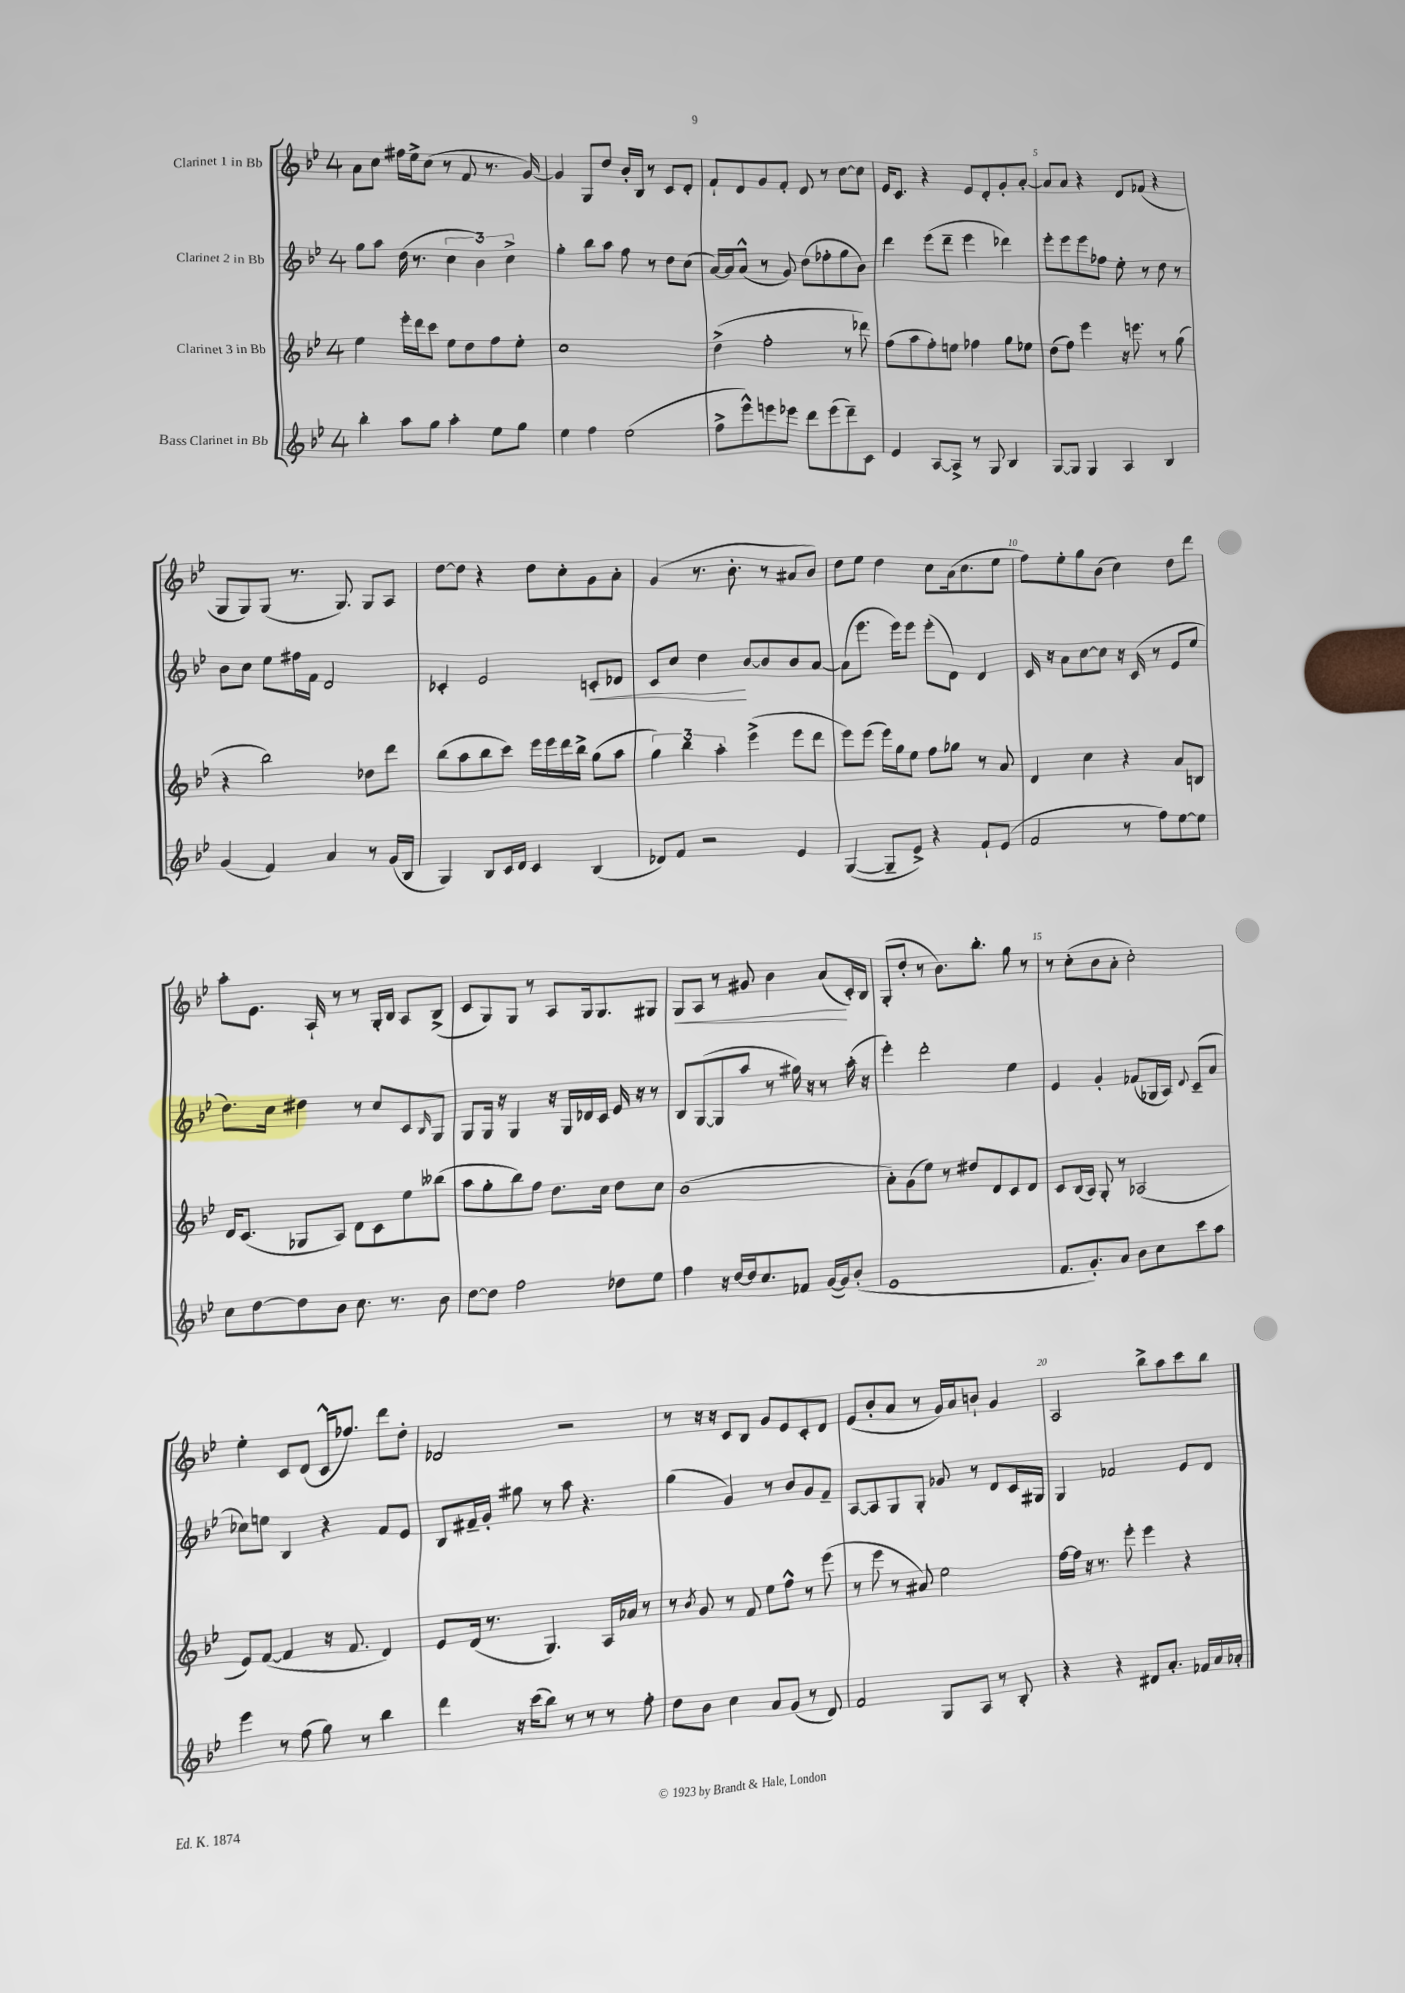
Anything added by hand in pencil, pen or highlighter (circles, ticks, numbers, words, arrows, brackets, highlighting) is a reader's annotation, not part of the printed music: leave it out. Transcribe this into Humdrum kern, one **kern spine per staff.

**kern	**kern	**kern	**kern
*staff4	*staff3	*staff2	*staff1
*clefG2	*clefG2	*clefG2	*clefG2
*k[b-e-]	*k[b-e-]	*k[b-e-]	*k[b-e-]
*M4/4	*M4/4	*M4/4	*M4/4
4bb-'\	4ee-\	8gg\L	8a\L
.	.	8aa\J	8cc\J
8aa\L	16eee-'\LL	(16dd\	16ff#\LL
.	16ddd\J	8.r	16ee-^\J
8gg\J	8ccc\J	.	(8cc\J
4aa'\	8ee-\L	6cc\	8r
.	8dd\	.	8f/
.	.	6b-\)	.
8ee-\L	8ff\	.	8.r
.	.	6cc^\	.
8gg\J	8ee-'\J	.	.
.	.	.	[16g/)
=	=	=	=
4ee-\	1cc	4gg'\	4g/]
4ff\	.	8bb-\L	8G/L
.	.	8aa\J	8dd/J
(2ee-\	.	8ff\	16b-'/LL
.	.	.	16B-/JJ
.	.	8r	8r
.	.	8dd\L	8c/L
.	.	(8cc\J	8d'/J
=	=	=	=
8ff^\L	(4dd^\	[16a/LL)	8f`/L
.	.	16a/]J	.
8eee-^^\)	.	(8a^^/J	8d/
8eee\	2ff'\	8r	8g/
8eee-\J	.	8g/)	8f'/J
8ddd\L	.	(8dd\L	8d/
(8eee-\	.	8ff-'\	8r
8ddd~\)	8r	8gg\	[8cc\L
8c\J	8ddd-\)	8b-\J)	8cc\]J
=	=	=	=
4e-/	(8ff\L	4ddd\	16e-/LK
.	.	.	8.c/J
.	8aa\	.	.
[8A/L	8ff'\)	(8eee-\L	4r
8A^/]J	8ee\J	8ddd~\J	.
8r	4ff-\	4eee-\	8e-/L
8G/	.	.	8d'/
4B-/	8gg\L	4ddd-\)	8g'/
.	8ee-\J	.	[8a'/J
=	=	=	=
[8G/L	(8dd\L	8eee-'\L	8a/]L
8G/]J	8ff\J)	8eee-\	8a/J
4G/	4eee-\	8eee-\	4r
.	.	8ff-\J	.
4A/	16r	8ee-'\	8d/L
.	8.eee\	.	.
.	.	8r	(8f-/J
4B-/	8r	8dd\	4r
.	(8gg\	8r	.
=	=	=	=
(4g/	4r	8b-\L	8G/L
.	.	8cc\J	8G/)
4f/)	2bb-\)	8ee-\L	(8G/J
.	.	16ff#\L	8.r
.	.	16f\JJ	.
4a/	.	2d/	.
.	.	.	8.G/)
8r	8dd-\L	.	8G/L
(16g/LL	8ddd\J	.	8A/J
16B-/JJ	.	.	.
=	=	=	=
4G/)	(8bb-\L	4c-'/	[8dd\L
.	8aa\	.	8dd\]J
8B-/L	8bb-\	2e-/	4r
16c/L	8ccc\J)	.	.
16d/JJ	.	.	.
4c/	16eee-\LL	.	8dd\L
.	16eee-\	.	.
.	16ddd\	.	8cc'\
.	16bb-^\JJ	.	.
(4B-/	(8gg\L	8c'/L	8g\
.	8aa\J	8d-/J	8a'\J
=	=	=	=
8d-/L)	6gg\)	8c/L	(4g/
8f/J	.	8cc/J	.
.	6bb-\	.	.
2r	.	4dd\	8.r
.	6aa'\	.	.
.	.	.	8.b-'\
.	(4eee-^\	[8b-/L	.
.	.	8b-/]	8r
4e-/	8eee-\L	8b-/	8a#/L
.	8ddd\J	[8a/J	8b-/J)
=	=	=	=
([4G/	8eee-\L)	(8a\]L	8dd\L
.	(8eee-\J	8.eee-\J	8ee-\J
8G~/]L	16eee-\LL)	.	4dd\
.	16gg\J	16eee-\LK)	.
8e-^/J)	8ee-\J	8eee-\J	.
4r	8ff\L	(8eee-'\L	8cc\L
.	8gg-\J	8d\J)	(16a\k
.	.	.	8.cc\
8f`/L	8r	4d/	.
(8e-/J	8a/	.	8ee-\J
=	=	=	=
2f/	4d/	16c/	8ff\L)
.	.	16r	.
.	.	8a\L	8ee-'\
.	4cc\	[8cc\	8gg\
.	.	8cc\]J	(8b-\J
8r	4r	16r	4cc\)
.	.	(16c/	.
8ff\L)	.	8r	.
[8ee-\	8a/L	8e-/L	8dd\L
8ee-\]J	8B/J	8ee-/J	8ddd\J
=	=	=	=
8cc\L	16d/LK	8.dd\L)	8aa'\L
.	(8.c/J	.	.
[8dd\	.	.	8.e-\J
.	.	16cc\Jk	.
8dd\]	8G-/L	4dd#\	.
.	.	.	16A`/
8b-\J	8A/J)	.	8r
8.cc\	8d\L	8r	8r
.	8c\	8cc/L	16G'/LL
8.r	.	.	16B-/JJ
.	8ee-\	8c/	8A/L
.	.	16qqB-/	.
8b-\	(8bb--\J	8G/J	(8B-^/J
=	=	=	=
[8dd\L	8aa\L	8G/L	8c/L
8dd\]J	8gg'\	16G/Jk	8G/)
.	.	16r	.
2ff\	8bb-\)	4G/	8G/J
.	8ff\J	.	8r
.	8.dd\L	16r	8A/L
.	.	16G/LL	.
.	.	16d-/	16G/k
.	16cc\Jk	16c/JJ	8.G/
8dd-\L	8dd\L	16e-/	.
.	.	16r	.
8ee-\J	8cc\J	8r	8G#/J
=	=	=	=
4ff\	(1b-	8B-/L	8G/L
.	.	([8G/	8A/J
16r	.	8G/]	8r
[16dd/LL	.	.	.
16dd/]J	.	8aa/J	8g#/
8.cc/	.	.	.
.	.	8r	4b-\
8f-/J	.	16gg#\)	.
.	.	16r	.
([16g/LL	.	8r	(8a/L
16g/]J)	.	.	.
(8b-'/J	.	(16aa'\	16c'/L)
.	.	16r	16B-/JJ
=	=	=	=
1e-	8a'\L)	4eee-'\)	(8G'/L
.	(8g\	.	8dd'/J
.	8ee-\J)	2ddd'\	8r
.	8r	.	8.b-\L)
.	8dd#/L	.	.
.	.	.	8.bb-'\J
.	8d/	.	.
.	8c/	4ee-\	8gg\
.	8d/J	.	8r
=	=	=	=
8.f/L	8c/L	4e-/	8r
.	(16B-/L	.	(8cc'\L
8.g'/)	16A/JJ)	.	.
.	8G'/	4g'/	8b-\
8a/J	8r	.	8a'\J
8b-\L	(2A-/	(8f-/L	2cc'\)
8cc\	.	16G-/L	.
.	.	16A/JJ)	.
.	.	8qqd/	.
8ccc\	.	(8c~/L	.
8aa\J	.	8a/J	.
=	=	=	=
4eee-\	8e-/L)	8cc-\L)	4ee-'\
.	([8f/J	8ee\J	.
8r	4f/]	4B-/	8c/L
(8ff\	.	.	(8d/J
8gg\)	16r	4r	16c^^/LK
.	8.f/	.	8.ff-/J)
8r	.	.	.
4bb-\	4d/)	8f/L	8ddd\L
.	.	8e-/J	8dd'\J
=	=	=	=
4ddd\	8e-/L	8B-/L	2d-/
.	(16d/Jk	16f#~/L	.
.	8.r	16g'/JJ	.
16r	.	8gg#\	.
(16ccc\LK	.	.	.
8bb-\J)	4.G/)	8r	.
8r	.	8aa\	2r
8r	.	4.r	.
8r	16A/LL	.	.
.	16a-/JJ	.	.
8ff'\	8r	.	.
=	=	=	=
8dd\L	8r	(4gg\	8r
.	8qb-/	.	.
8b-\J	8g/	.	16r
.	.	.	16r
4cc\	8r	4g/)	8c/L
.	8f/	.	8B-/J
8a/L	8ee-\L	8r	8g/L
(8g/J	8ff^^\J	8b-/L	8e-/
8r	8r	8g/	8c'/
8d/)	(8eee-\	8f~/J	8d/J
=	=	=	=
2f/	8r	[8A/L	(8e-/L
.	8eee-\	8A/]	8b-'/
.	8r	8G/	8a/J
.	8a#/)	8G'/J	8r
8G/L	2ee-\	8g-/	16g/LL)
.	.	.	16a/J
8A/J	.	8r	8b`/J
8r	.	8d/L	4g/
8B-'/	.	16c/L	.
.	.	16G#/JJ	.
=	=	=	=
4r	[16ff\LL	4G/	2A/
.	16ff\]JJ	.	.
.	16r	.	.
.	8.r	.	.
4r	.	2f-/	.
.	8eee-'\	.	.
8d#/L	4eee-\	.	8bb-^\L
8.a'/J	.	.	8aa\
.	4r	8e-/L	8ccc\
16f-/LL	.	.	.
16a/	.	8d/J	8bb-\J
16a-'/JJ	.	.	.
==	==	==	==
*-	*-	*-	*-
